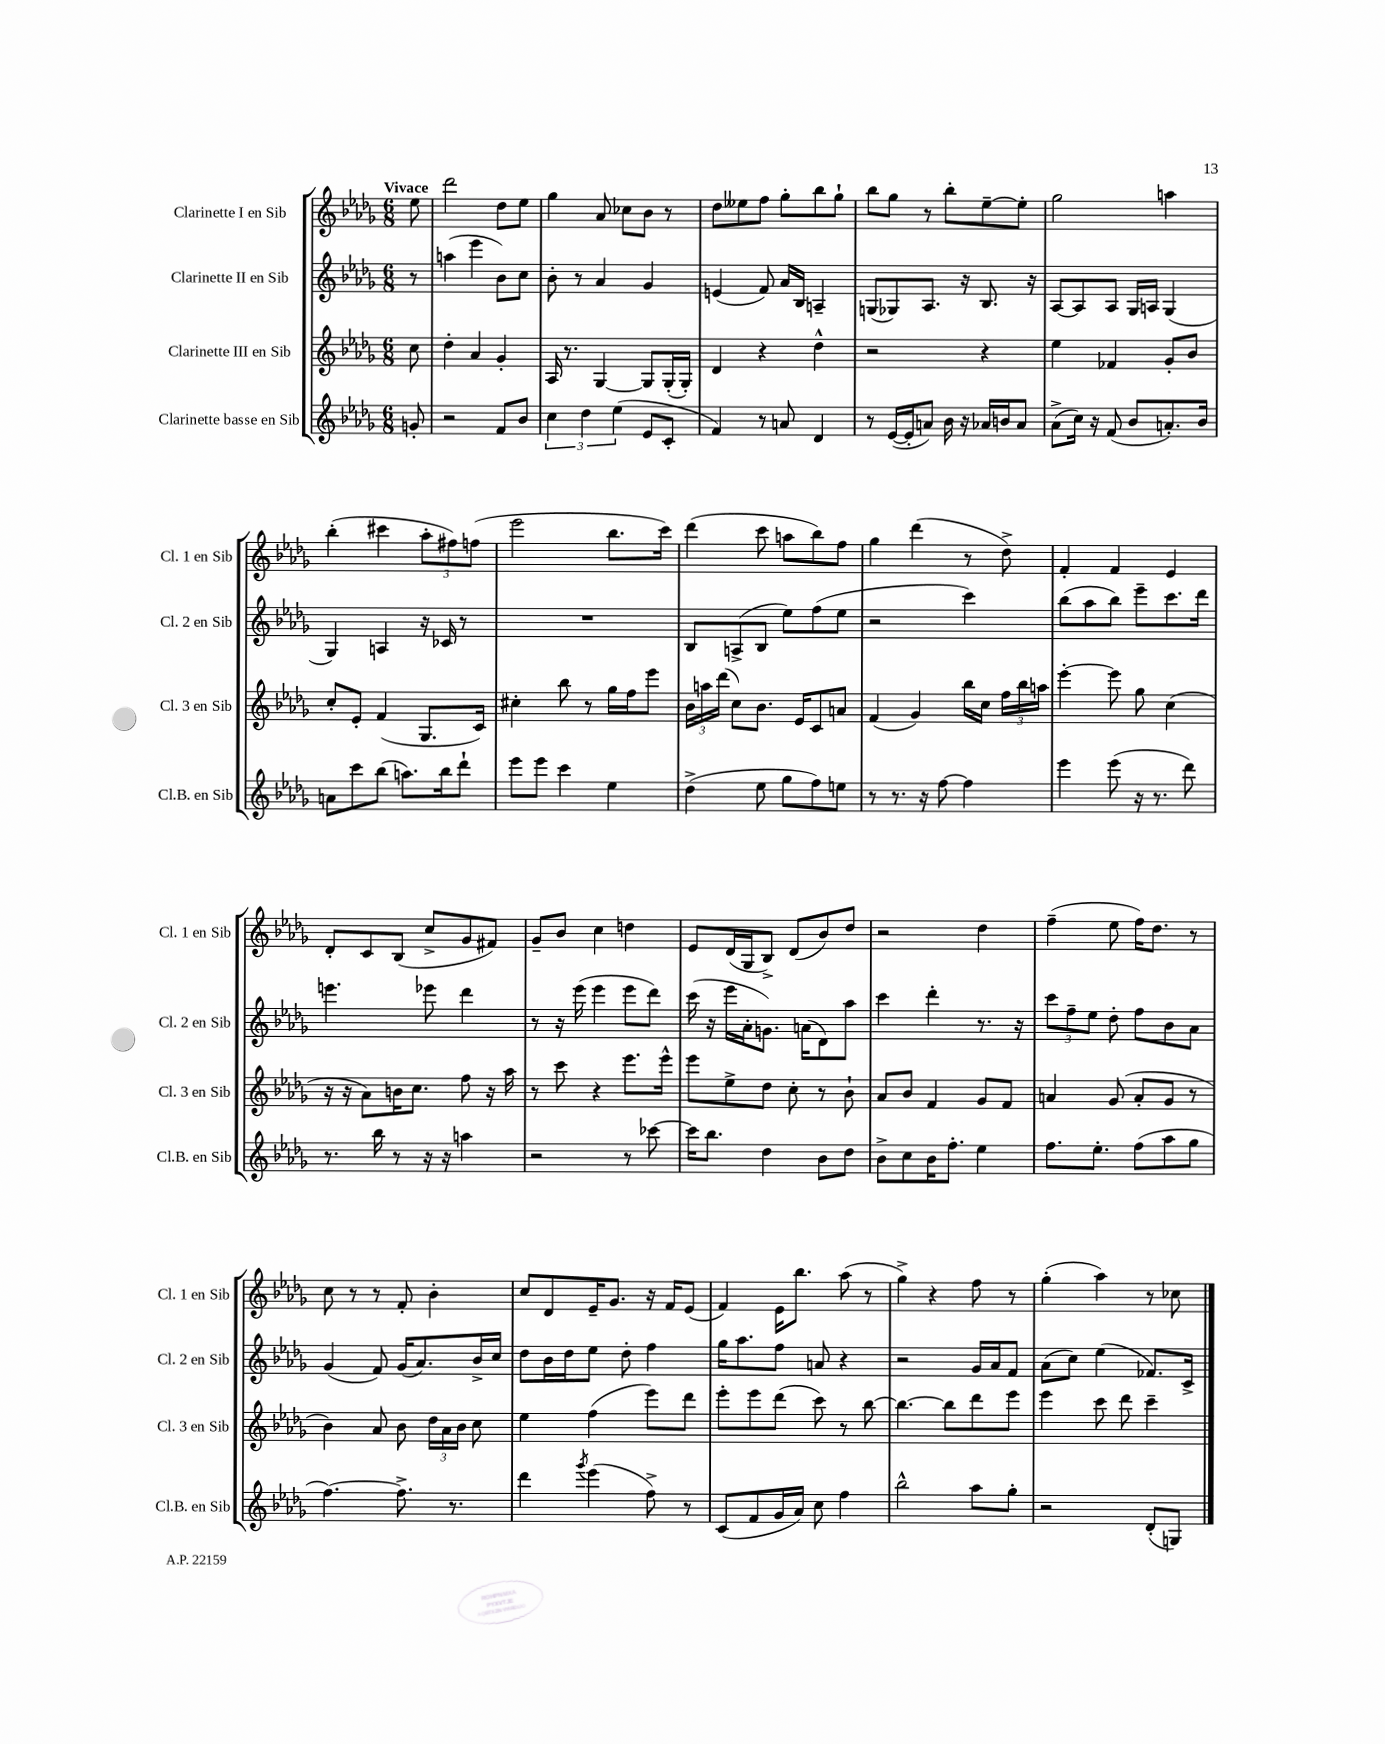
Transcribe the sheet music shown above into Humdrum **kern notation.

**kern	**kern	**kern	**kern
*staff4	*staff3	*staff2	*staff1
*clefG2	*clefG2	*clefG2	*clefG2
*k[b-e-a-d-g-]	*k[b-e-a-d-g-]	*k[b-e-a-d-g-]	*k[b-e-a-d-g-]
*M6/8	*M6/8	*M6/8	*M6/8
8g'/	8cc\	8r	8ee-\
=	=	=	=
2r	4dd-'\	(4aa\	2ddd-\
.	4a-/	4eee-\	.
8f/L	4g-'/	8b-\L)	8dd-\L
8b-/J	.	8cc\J	8ee-\J
=	=	=	=
6cc\	16A-/	8b-'\	4gg-\
.	8.r	.	.
.	.	8r	.
6dd-\	.	.	.
.	[4G-/	4a-/	8a-/
(6ee-\	.	.	.
.	.	.	8cc-\L
8e-/L	8G-/]L	4g-/	8b-\J
8c'/J	(16G-'/L	.	8r
.	16G-'/JJ)	.	.
=	=	=	=
4f/)	4d-/	(4e/	8dd-\L
.	.	.	8ee--\
8r	4r	8f/)	8ff\J
8a/	.	16a-/LL	8gg-'\L
.	.	16B-/JJ	.
4d-/	4dd-^^\	4A~/	8bb-\
.	.	.	8gg-`\J
=	=	=	=
8r	2r	(8G/L	8bb-\L
([16e-/LL	.	8G-/)	8gg-\J
16e-'/]J	.	.	.
8a/J)	.	8.A-/J	8r
16b-\	.	.	8bb-'\L
16r	.	16r	.
16a-/LL	4r	8.B-/	[8ee-~\
16b/J	.	.	.
8a-/J	.	.	8ee-'\]J
.	.	16r	.
=	=	=	=
(8a-^\L	4ee-\	[8A-/L	2gg-\
16cc\Jk)	.	8A-/]	.
16r	.	.	.
(8f/	4f-/	8A-/J	.
8b-/L	.	16G-/LL	.
.	.	16A/JJ	.
8.a'/)	8g-'/L	(4G-/	4aa\
.	8b-/J	.	.
16b-/Jk	.	.	.
=	=	=	=
8a\L	8cc'/L	4G-/)	(4bb-'\
8ccc\	8e-'/J	.	.
(8bb-\J	(4f/	4A/	4ccc#\
8.aa\L)	.	.	.
.	8.G-/L	16r	12aa-'\L
16bb-\k	.	16c-/	.
.	.	.	12ff#\)
8ddd-`\J	.	8r	.
.	.	.	(12ff\J
.	16c/Jk)	.	.
=	=	=	=
8eee-\L	4cc#'\	2.r	2eee-\
8eee-\J	.	.	.
4ccc\	8bb-\	.	.
.	8r	.	.
4ee-\	16gg-\LL	.	8.bb-\L
.	16ff\J	.	.
.	8eee-\J	.	.
.	.	.	16ccc\Jk)
=	=	=	=
(4dd-^\	24b-\LL	8B-/L	(4ddd-\
.	24aa\	.	.
.	(24ddd-\JJ	.	.
.	8cc\L)	(8A^/	.
8ee-\	8.b-\J	8B-/J	8ccc\
8gg-\L	.	8ee-\L)	8aa\L
.	16e-/LK	.	.
8ff\)	8c/	(8ff\	8bb-\)
8ee\J	8a/J	8ee-\J	8ff\J
=	=	=	=
8r	(4f/	2r	4gg-\
8.r	.	.	.
.	4g-/)	.	(4ddd-\
16r	.	.	.
[8ff\	.	.	.
4ff\]	16bb-\LL	4ccc\)	8r
.	16cc\JJ	.	.
.	24ff\LL	.	8dd-^\)
.	24bb-\	.	.
.	24aa\JJ	.	.
=	=	=	=
4eee-\	[4eee-'\	(8bb-\L	4f'/
.	.	8aa-\	.
(8eee-\	8eee-\]	8bb-\J)	4f/
16r	8gg-\	8eee-~\L	.
8.r	.	.	.
.	(4cc\	8.ccc\	4e-/
8ddd-\)	.	.	.
.	.	16ddd-\Jk	.
=	=	=	=
8.r	16r	4.eee\	8d-'/L
.	16r	.	.
.	8a-\L)	.	8c/
16bb-\	.	.	.
8r	16b\K	.	(8B-/J
.	8.cc\J	.	.
16r	.	8eee-\	8cc^/L
16r	.	.	.
4aa\	8ff\	4ddd-\	8g-/
.	16r	.	8f#/J)
.	16aa-\	.	.
=	=	=	=
2r	8r	8r	8g-~/L
.	8ccc\	16r	8b-/J
.	.	(16eee-\	.
.	4r	4eee-\	4cc\
8r	8.eee-\L	8eee-\L	4dd\
[8ccc-\	.	8ddd-\J)	.
.	16eee-^^\Jk	.	.
=	=	=	=
16ccc-\]LK	8eee-\L	(16ccc\	8e-/L
8.bb-\J	.	16r	.
.	8ee-^\	16eee-\LL	(16d-/L
.	.	16a-'\J	16G-/J
4dd-\	8dd-\J	8.g\J)	8B-^/J)
.	8cc'\	.	(8d-/L
.	.	(16a\LK	.
8b-\L	8r	8d-\)	8b-/)
8dd-\J	8b-`\	8aa-\J	8dd-/J
=	=	=	=
8b-^\L	8a-/L	4ccc\	2r
8cc\	8b-/J	.	.
16b-\K	4f/	4ddd-'\	.
8.ff'\J	.	.	.
4ee-\	8g-/L	8.r	4dd-\
.	8f/J	.	.
.	.	16r	.
=	=	=	=
8.ff\L	4a/	12ccc\L	(4ff~\
.	.	12ff~\	.
.	.	12ee-\J	.
8.ee-'\J	.	.	.
.	(8g-/	8dd-'\	8ee-\
(8ff\L	8a'/L	8ff\L	16ff\LK)
.	.	.	8.dd-\J
8aa-\	8g-/J	8b-\	.
8gg-\J	8r	8a-\J	8r
=	=	=	=
[4.ff\)	4b-\)	(4g-/	8cc\
.	.	.	8r
.	8a-/	8f/)	8r
8.ff^\]	8b-\	(16g-/LK	8f'/
.	.	8.a-/)	.
.	24dd-\LL	.	4b-'\
.	24a-\	.	.
8.r	.	.	.
.	24b-\JJ	.	.
.	8cc\	16b-^/L	.
.	.	16cc/JJ	.
=	=	=	=
4ddd-\	4ee-\	8dd-\L	8cc/L
.	.	16b-\L	8d-/
.	.	16dd-\J	.
8qggg-/	.	.	.
(4eee-\	(4ff\	8ee-\J	16e-~/K
.	.	.	8.g-/J
.	.	8dd-'\	.
8ff^\)	8eee-\L)	4ff\	16r
.	.	.	16f/LK
8r	8ddd-\J	.	(8e-/J
=	=	=	=
(8c/L	8eee-'\L	16gg-\LK	4f/)
.	.	8.aa-\	.
8f/	8eee-\	.	.
16g-/L	(8ddd-\J	8ff\J	16e-\LK
16a-/JJ)	.	.	8.bb-\J
8cc\	8ccc\)	8a/	.
4ff\	8r	4r	(8aa-\
.	[8bb-\	.	8r
=	=	=	=
2bb-^^\	4.bb-\_	2r	4gg-^\)
.	.	.	4r
.	8bb-\]L	.	.
8aa-\L	8ddd-\	16g-/LL	8ff\
.	.	16a-/J	.
8gg-'\J	8eee-\J	8f/J	8r
=	=	=	=
2r	4eee-\	(8a-\L	(4gg-'\
.	.	8cc\J)	.
.	8ccc\	(4ee-\	4aa-\)
.	8ddd-\	.	.
(8d-'/L	4ccc~\	8.f-/L)	8r
8G/J)	.	.	8cc-\
.	.	16c^/Jk	.
==	==	==	==
*-	*-	*-	*-
